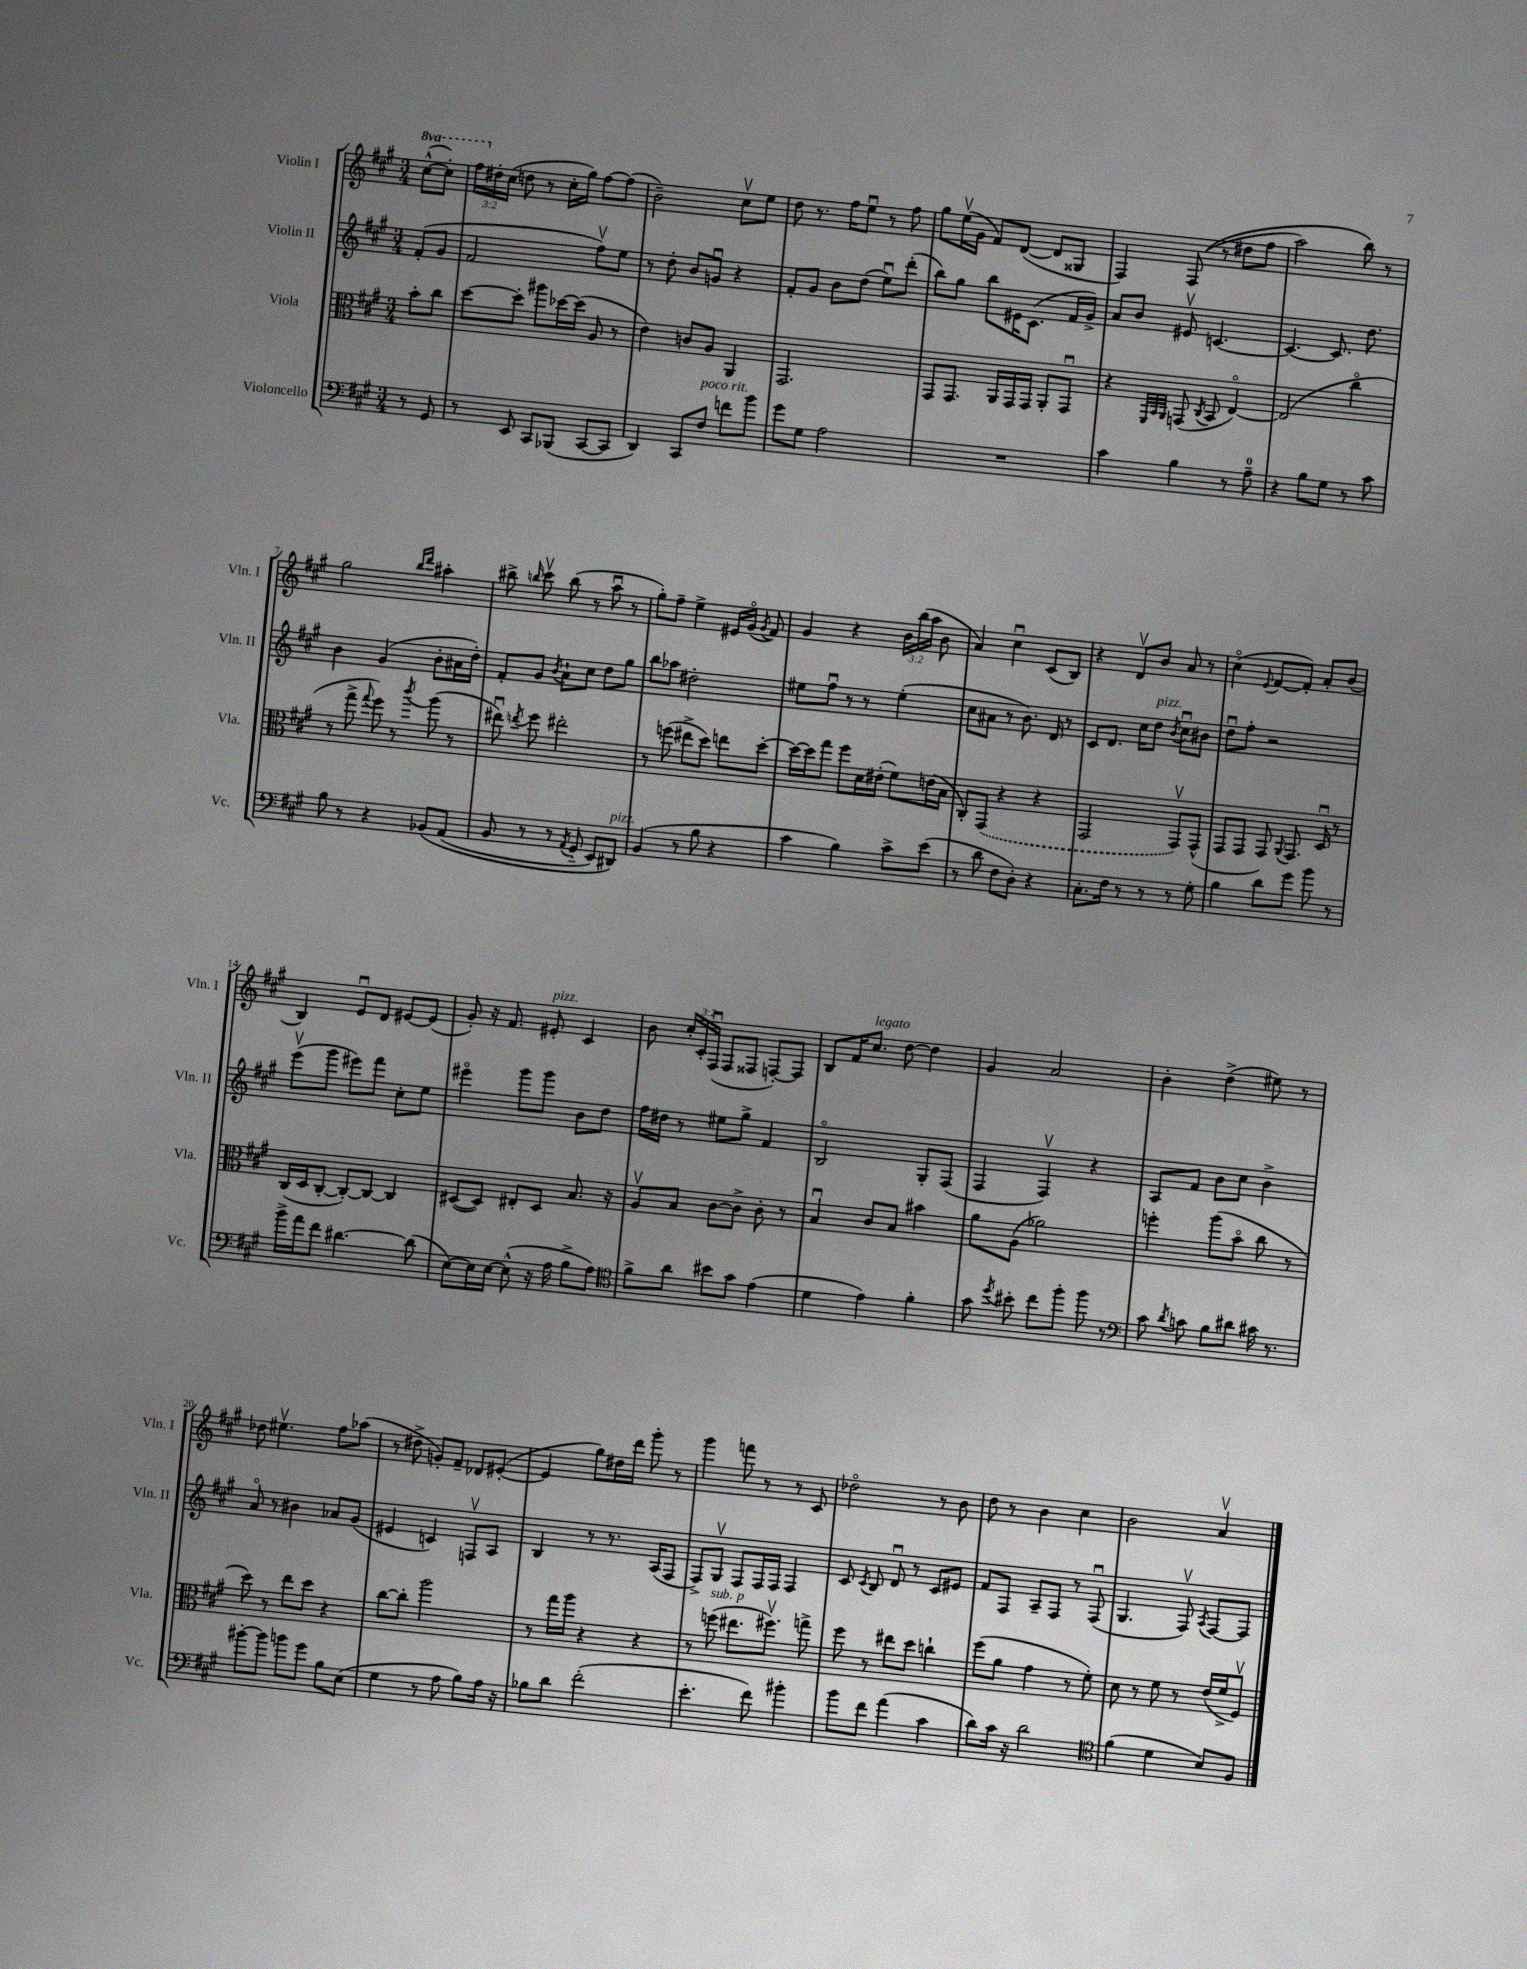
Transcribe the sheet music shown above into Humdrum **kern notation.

**kern	**kern	**kern	**kern
*part4	*part3	*part2	*part1
*staff4	*staff3	*staff2	*staff1
*I"Violoncello	*I"Viola	*I"Violin II	*I"Violin I
*I'Vc.	*I'Vla.	*I'Vln. II	*I'Vln. I
*clefF4	*clefC3	*clefG2	*clefG2
*k[f#c#g#]	*k[f#c#g#]	*k[f#c#g#]	*k[f#c#g#]
*M3/4	*M3/4	*M3/4	*M3/4
*	*	*	*8va
=	=	=	=
8r	8b'\L	(8f#'/L	([8ccc#^^\L
8GG#/	8cc#\J	8g#/J	8ccc#'\J])
=1	=1	=1	=1
8r	[8dd\L	2f#/	24fff#\LL
*	*	*	*X8va
.	.	.	24dd#X'\
.	.	.	(24cc#\JJ
8EE/	8dd'\J]	.	8ddn\
8CC#/L	8aa#X\L	.	8r
(8BBB-X/J	[16dd-X\L	.	16cc#'\LL
.	(16dd-\JJ]	.	16gg#\JJ)
[8CC#/L	8A/	8ff#v\L)	[8ff#\L
8CC#/J]	8r	8ee\J	(8ff#\J]
=2	=2	=2	=2
4DD/)	4e\)	8r	2b~\)
.	.	8dd'\	.
8CC#/L	8cn/L	8b/L	.
!LO:TX:a:i:t=poco rit.	!	!	!
8F#/J	8A/J	8gnu/J	.
8fn\L	4AA/	4r	8cc#v\L
8b\J	.	.	8ee\J
=3	=3	=3	=3
8g#\L	2.GG#/	8f#'/L	8dd\
8G#\J	.	8g#/J	8.r
2A\	.	8b\L	.
.	.	.	16ff#\KL
.	.	(8dd\J	8eeu\J
.	.	8eeu\L)	8r
.	.	(8ddd'\J	8ff#\
=4	=4	=4	=4
2.r	8GG#/L	8bb\L)	8gg#\L
.	8.GG#/J	8gg#\J	(16eev\L
.	.	.	16g#\JJ
.	.	8bb\L	8f#/L)
.	16AA/LL	.	.
.	16GG#/	16e#X\K	([8d/J
.	16GG#/JJ	(8.c#\J	.
.	8AA'/L	.	8d/L]
.	8GG#u/J	16f#/LL	8G##X/J
.	.	16g#^/JJ)	.
=5	=5	=5	=5
4c#\	4r	8a/L	4F#/)
.	.	8b/J	.
.	32qqFF#/LLL	.	.
.	32qqBB/	.	.
.	32qqAA/JJJ	.	.
4B\	(8GGn/	8e#Xv/	((8F#/
.	8qC#/	.	.
.	8BB/	[4.cn/	8r
8r	[4E/)	.	8dd#X\L
8A~\	.	.	8ff#\J
=6	=6	=6	=6
4r	(2E/]	4.c/_	2aa\)
8B\L	.	.	.
8G#\J	.	8.c/]	.
8r	4cc#\	.	8bb\)
.	.	8.dd\	.
8c#\	.	.	8r
!!LO:LB:g=z
=7	=7	=7	=7
8B\	8r	4b\	2gg#\
8r	8gg#^\	.	.
.	8qqgg#/	.	.
4r	8ff#\)	(4g#/	.
.	8r	.	.
.	.	.	16qqbb/LL
.	8qccc#/	.	16qqddd/JJ
(8BB-X/L	(8aa\	8b'\L	4aa#X'\
(8AA/J	8r	16a#X\L	.
.	.	16dd'\JJ)	.
=8	=8	=8	=8
8BB/	8ee#Xu\)	8f#'/L	8bb#X^\
.	8qeen/	.	16qqbbn/
8r	8ff#\	8g#/J	8ccc#v\
.	.	8qb/	.
8r	2ee#X'\	8a`\L	(8bb\
8qAA/	.	.	.
8GG#/	.	8cc#\J	8r
8EE/L)	.	8dd\L	8aau\
!LO:TX:a:i:t=pizz.	!	!	!
8DD#X/J)	.	8gg#\J	8r
=9	=9	=9	=9
(4BB/	8r	8bb\L	8gg#'\L)
.	(8ffn\	8aa-X\J	8ff#~\J
8r	8ee#X^\L	2dd#X'\	4ee^\
8B\	8dd\J)	.	.
4r	8een\L	.	16e#X/LL
.	.	.	(16g#/JJ
.	.	.	8qg#/
.	[8dd'\J	.	8f#/)
=10	=10	=10	=10
4c#\	16dd\LL_	8ee#X\L	4g#/
.	16dd\J]	.	.
.	8gg#\J	8ff#u\J	.
4B\)	8ff#\L	8r	4r
.	16d\L	8r	.
.	(16e#X'\JJ	.	.
8c#^\L	8f#\L)	(4ee#'\	24b\LL
.	.	.	(24bb\
.	.	.	24aa\JJ
(8e\J	(16en\L	.	8b\
.	16B\JJ	.	.
=11	=11	=11	=11
8r	8C#'/L)	8cc#\L	4a/)
8d\	(8GG#/J	8a#X\J	.
8F#\L	4r	8r	4cc#u\
8D'\J)	.	8.b\)	.
4r	4r	.	(8c#/L
.	.	16d/	.
.	.	8r	8B/J)
=12	=12	=12	=12
8.C#'\L	2GG#/	8c#/L	4r
.	.	8.d/J	.
16F#\Jk	.	.	.
8r	.	.	8dv/L
.	.	16cc#\KL	.
!	!	!LO:TX:a:i:t=pizz.	!
8r	.	8dd\J	8b/J
.	.	8qb/	.
8r	8GG#v/L)	8cc#u\L	8a/
8G#'\	(8GG#^^/J	8b#X\J	8r
=13	=13	=13	=13
4B\	8GG#/L	8ddu\L	(4cc#\
.	8GG#/J	8ff#'\J	.
.	.	.	8qqe/
8d\L	8GG#/)	2r	[8f#/L
.	8qqAA/	.	.
8g#\J	8.GG#/	.	8f#'/J])
8b\	.	.	8a'/L
.	16Du/	.	.
8r	8r	.	(8b/J
!!LO:LB:g=z
=14	=14	=14	=14
16b^\LL	(16C#/LL	(8eeev\L	4B/)
16a\J	16D/J	.	.
8f#\J	[8C#'/J	8ggg#\J	.
[4.d#X\	8C#'/L_)	8eee#X\L)	8eu/L
.	8C#/J_	8fff#\J	8d/J
.	4C#/]	8cc#'\L	[8e#X/L
(8d#\]	.	8ee\J	(8e#/J]
=15	=15	=15	=15
[8E\L)	([8D#X/L	4eee#X\	8g#'/)
16E\L]	8D#/J])	.	16r
[16E\JJ	.	.	8.f#/
(8E^^\]	8E#X'/L	8ggg#\L	.
!	!	!	!LO:TX:a:i:t=pizz.
16r	8D#/J	8ggg#\J	8e#X'/
16A\	.	.	.
8B^\L	8.B/	8b\L	4c#/
8A\J)	.	8dd\J	.
.	16r	.	.
=16	=16	=16	=16
*clefC4	*	*	*
8f#^\L	8Av/L	16ff#\LL	8b\
.	.	16dd#X\JJ	.
8a\J	8B/J	8r	24cc#'/LL
.	.	.	24c#'/
.	.	.	(24F#u/JJ
8b#X\L	[8c#\L	8ee#X\L	8F#/L
8g#\J	8c#^\J]	8gg#^\J	8F##X/J
(4e\	8c#'\	4f#/	[8Fn'/L)
.	8r	.	8F/J]
=17	=17	=17	=17
4d\	4Bu/	2B/	8B/L
.	.	.	16f#/K
!	!	!	!LO:TX:a:i:t=legato
.	.	.	8.cc#/J
4e\)	8c#/L	.	.
.	8B/J	.	[8dd\
4f#'\	4b#X\	8G#'/L	4dd\]
.	.	(8F#/J	.
=18	=18	=18	=18
8g#\	8a\L	4F#/	4g#/
8qdd/	.	.	.
8b#X'\	(8A\J	.	.
8cc#\L	2a-X\)	4F#v/)	2a/
8ff#'\J	.	.	.
8ff#\	.	4r	.
8r	.	.	.
=19	=19	=19	=19
*clefF4	*	*	*
8c#\	4ffn'\	8A/L	4b'\
8qd/	.	.	.
8cn\	.	8f#/J	.
8B\L	(8aa\L	8b\L	(4dd^\
8d#X\J	8b\J	8cc#\J	.
16c#X\	8cc#\	4b^\	8ee#X\)
8.r	.	.	.
.	8r	.	8r
!!LO:LB:g=z
=20	=20	=20	=20
[8b#X'\L	8dd\)	8a/	8dd-X\
8b#\J]	8r	8r	4.ee#Xv\
8bn\L	8ee\L	4b#X\	.
8g#\J	8dd\J	.	.
8B\L	4r	8a-X/L	8ff#\L
(8E\J	.	(8g#/J	(8aa-X\J
=21	=21	=21	=21
4G#\	[8cc#\L	4e#X/	8r
.	8cc#'\J]	.	8dd#X^\
8r	2aa\	4cn/)	8gn'/L)
8A\	.	.	8f#~/J
8B\L)	.	8Fnv/L	8d-X/L
16A\Jk	.	8A/J	([8e#X'/J
16r	.	.	.
=22	=22	=22	=22
8B-X\L	8r	4B/	4e#/]
8d\J	16gg#\LL	.	.
.	16aa\JJ	.	.
(2f#'\	4r	8r	8gg#\L)
.	.	8.r	16dd#X\L
.	.	.	16ddd\JJ
.	4r	.	8ggg#'\
.	.	(16A/KL	.
.	.	8F#/J	8r
=23	=23	=23	=23
4.e'\	8r	8F#^/L)	4ggg#\
!	!LO:TX:a:i:t=sub. p	!	!
.	(8ffn\	8G#v/J	.
.	8.ee#X\L	8F#/L	8fffn\
8f#\)	.	16F#/L	8r
.	8.ff#Xv\J)	16F#/JJ	.
4b#X'\	.	4F#/	8r
.	8ggn^\	.	8c#/
=24	=24	=24	=24
8b\L	8ff#\	8c#/	2dd-X\
.	.	8qc#/	.
8f#\J	8r	8B/	.
(4a\	8ee#X\L	8du/	.
.	8dd\J	8r	.
4c#\	4ccn`\	8c#/L	8r
.	.	8e#X/J	8b\
=25	=25	=25	=25
8d\L)	(8ff#\L	8f#/L	8dd\
16c#\Jk	8a\J	8F#/J	8r
16r	.	.	.
2d\	4g#\	8A~/L	4b\
.	.	8F#/J	.
.	8r	8r	4cc#\
.	8f#'\)	(8F#u/	.
=26	=26	=26	=26
*clefC4	*	*	*
(4f#\	8d\	4.G#/	2b\
.	8r	.	.
4d\	8f#\	.	.
.	8r	8F#v/)	.
.	.	8qA/	.
8B/L)	(16e/LL	[8F#/L	4av/
.	16f#^/J	.	.
8F#/J	8F#v/J)	8F#/J]	.
==	==	==	==
*-	*-	*-	*-
